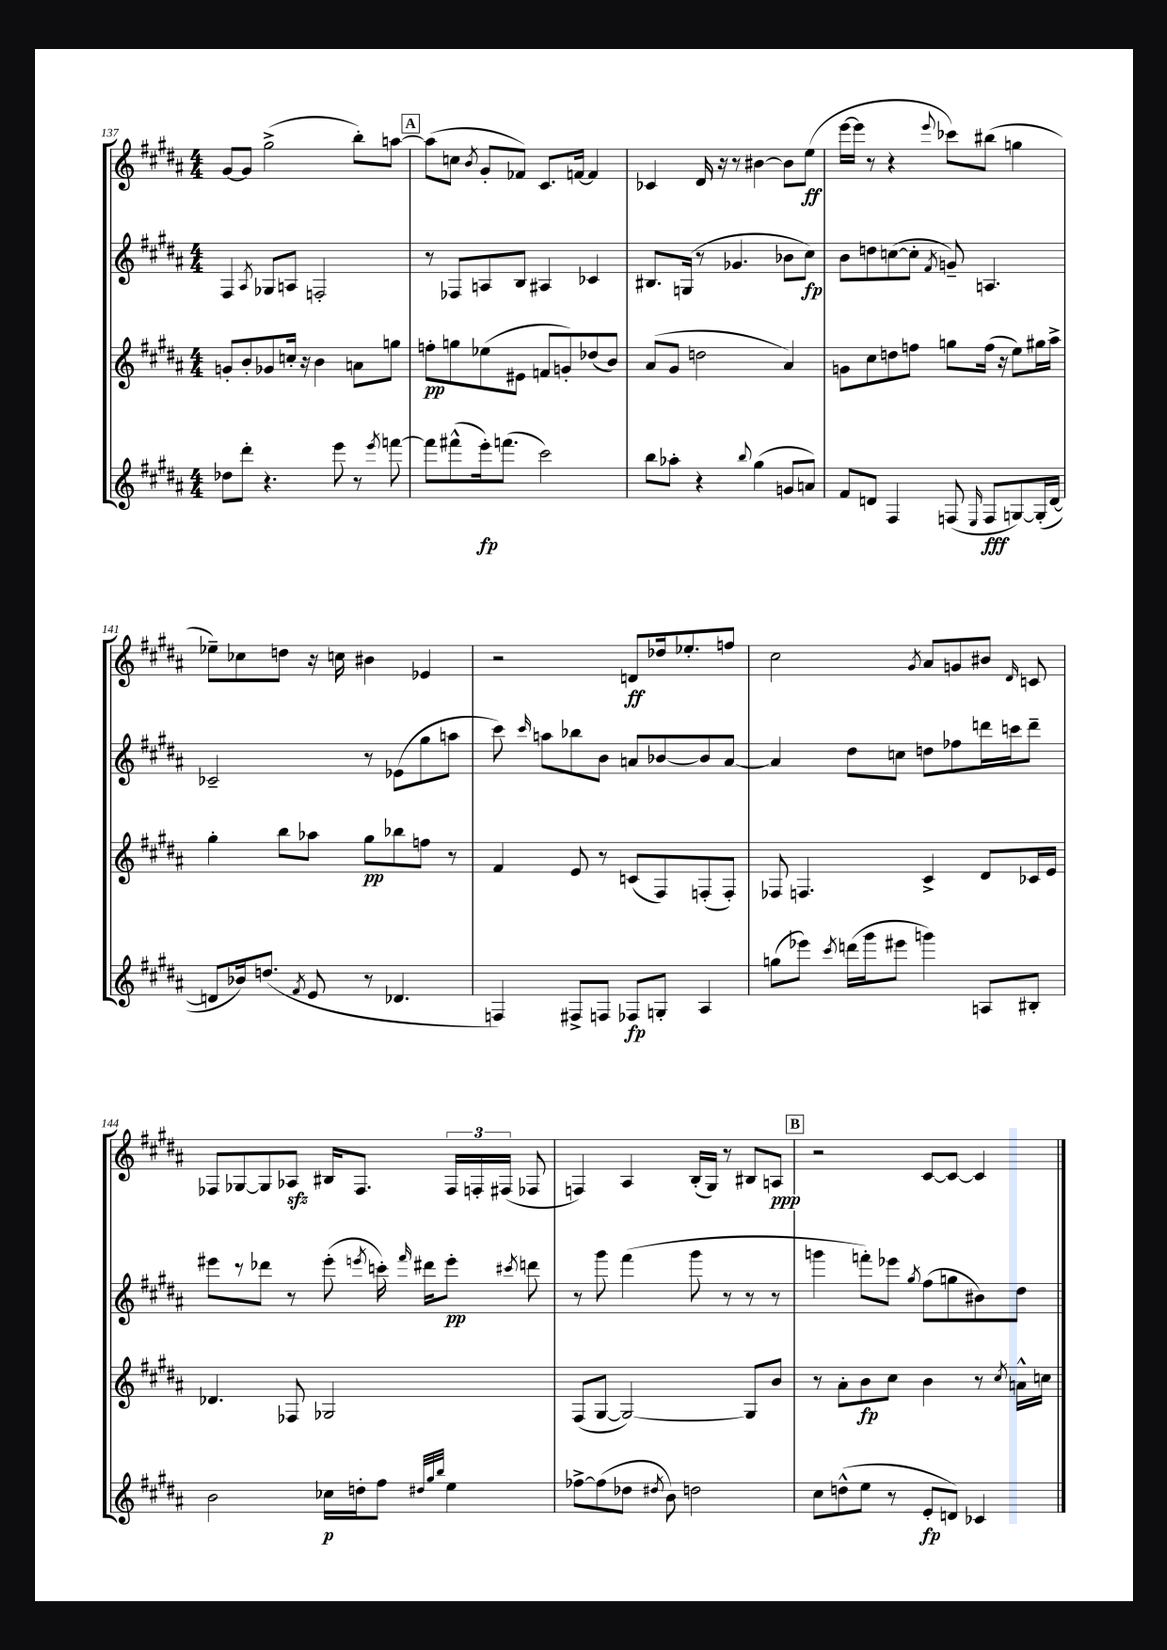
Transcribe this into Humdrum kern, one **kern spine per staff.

**kern	**kern	**kern	**kern
*staff4	*staff3	*staff2	*staff1
*clefG2	*clefG2	*clefG2	*clefG2
*k[f#c#g#d#a#]	*k[f#c#g#d#a#]	*k[f#c#g#d#a#]	*k[f#c#g#d#a#]
*M4/4	*M4/4	*M4/4	*M4/4
8dd-\L	8g'/L	4F#/	[8g#/L
8ddd#'\J	8b'/	.	8g#/]J
.	.	8qA#/	.
4.r	8g-/	8G-/L	(2gg#^\
.	16cc'/Jk	8A/J	.
.	16r	.	.
.	4b\	2F'/	.
8eee\	.	.	.
8r	8a\L	.	8bb'\L)
8qeee/	.	.	.
[8fff\	8gg\J	.	[8aa\J
=	=	=	=
8fff\]L	8ff'\L	8r	(8aa\]L
(8fff#^^\	8gg\	8F-/L	8cc\J
.	.	.	8qb/
16eee'\k)	(8ee-\	8A/	8g#'/L
(8.fff\J	.	.	.
.	8e#\J	8B/J	8f-/J)
2ccc#\)	8f/L	4A#/	8.c#/L
.	8g'/)	.	.
.	.	.	[16f/Jk
.	(8dd-/	4c-/	4f/]
.	8b/J)	.	.
=	=	=	=
8bb\L	(8a#/L	8.B#/L	4c-/
8aa-'\J	8g#/J	.	.
.	.	(16G/Jk	.
4r	2dd\	8r	16d#/
.	.	.	16r
.	.	4.g-/	8r
8qqbb/	.	.	.
(4gg#\	.	.	[4b#\
8g/L	4a#/)	8b-\L	8b#\]L
8a/J)	.	8cc#\J)	(8ee\J
=	=	=	=
8f#/L	8g\L	8b\L	[16eee\LL
.	.	.	16eee\]JJ
8d/J	8cc#\	8dd\	8r
4F#/	8dd\	([8cc\	4r
.	8ff\J	8cc'\]J	.
.	.	8qf#/	8qqeee/
(8F/	8gg\L	8g~/)	8ccc-\L)
16qqE/	.	.	.
8F/L	(16ff\Jk	4.A/	(8bb#\J
.	16r	.	.
[8G/)	8ee\L)	.	4gg\
(16G'/]L	16gg#\L	.	.
[16d/JJ	16aa#^\JJ	.	.
=	=	=	=
8d/]L	4gg#'\	2c-~/	8ee-~\L)
16b-/k)	.	.	8cc-\
(8.dd/J	.	.	.
.	8bb\L	.	8dd\J
8qf#/	.	.	.
8e/	8aa-\J	.	16r
.	.	.	16cc\
8r	8gg#\L	8r	4b#\
4.d-/	8bb-\	(8e-\L	.
.	8ff\J	8gg#\	4e-/
.	8r	8aa\J	.
=	=	=	=
4F/)	4f#/	8ccc#\)	2r
.	.	16qqccc#/	.
.	.	8aa\L	.
8F#^/L	8e/	8bb-\	.
8F/J	8r	8b\J	.
8F-/L	(8c/L	8a/L	8d/L
8G'/J	8F#/)	[8b-/	16dd-/k
.	.	.	8.ee-'/
4A#/	(8F'/	8b-/]	.
.	8F'/J)	[8a/J	8ff/J
=	=	=	=
(8gg\L	8F-/	4a/]	2cc#\
8eee-\J)	4.F/	.	.
8qccc#/	.	.	.
(16ddd\LL	.	8dd#\L	.
16ggg#\J	.	.	.
8eee#\J	.	8cc\J	.
.	.	.	8qg#/
4ggg\)	4c#^/	8dd\L	8a#/L
.	.	8ff-\	8g/
8A/L	8d#/L	16ddd\L	8b#/J
.	.	16ccc\J	.
.	.	.	16qqd#/
8B#'/J	16c-/L	8ddd~\J	8c/
.	16e/JJ	.	.
=	=	=	=
2b\	4.d-/	8eee#\L	8F-/L
.	.	8r	[8G-/
.	.	8ddd-\J	8G-/]
.	8F-/	8r	8A-/J
16cc-\LL	2G-/	(8eee#'\	16B#/LK
16dd'\J	.	.	8.F-/J
.	.	8qeee/	.
8ff#\J	.	16ccc'\)	.
.	.	16qqfff#/	.
.	.	16ddd#\LK	.
32qqdd#/LLL	.	.	.
32qqgg#/	.	.	.
32qqbb/JJJ	.	.	.
4ee\	.	8eee'\J	24F-/LL
.	.	.	24F'/
.	.	.	(24F#/JJ
.	.	8qccc#/	.
.	.	8ddd\	8F-/
=	=	=	=
[8ff-^\L	(8F#/L	8r	4F/)
(8ff-\]	[8G#/J	8ggg#\	.
8dd-\J	2G#/_)	(4fff#\	4A#/
8qdd#/	.	.	.
8b\)	.	.	.
2dd\	.	8ggg#\	(16B'/LL
.	.	.	16G#/JJ)
.	.	8r	8r
.	8G#/]L	8r	8B#/L
.	8b/J	8r	8A/J
=	=	=	=
8cc#\L	8r	4ggg\	2r
(8dd^^\	8a#'\L	.	.
8ee\J	8b\	8fff'\L)	.
8r	8cc#\J	8eee-\J	.
.	.	8qgg#/	.
8e'/L	4b\	(8ff#\L	[8c#/L
8d/J)	.	8gg\	8c#/_J
4c-/	8r	8b#\)	4c#/]
.	8qcc#/	.	.
.	16a^^\LL	8dd#\J	.
.	16cc\JJ	.	.
==	==	==	==
*-	*-	*-	*-
